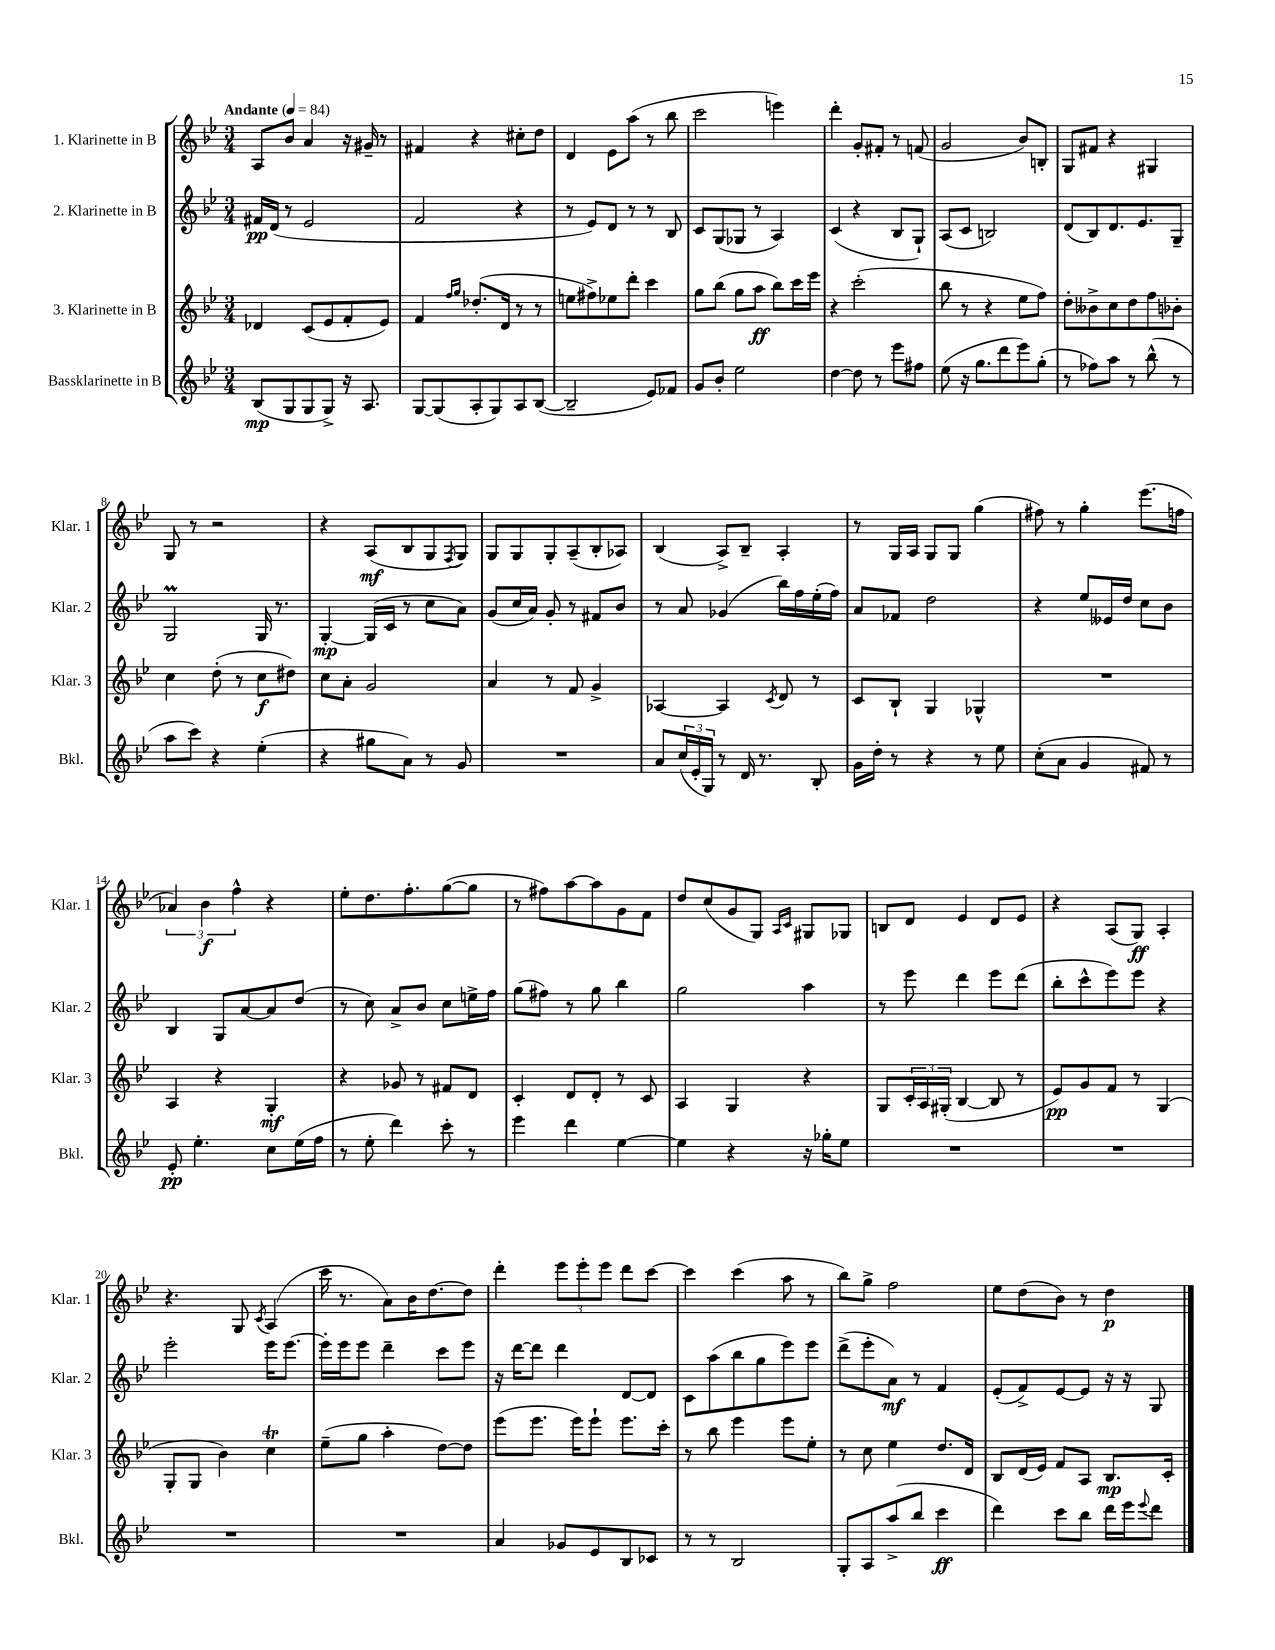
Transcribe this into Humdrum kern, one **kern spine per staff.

**kern	**kern	**kern	**kern
*staff4	*staff3	*staff2	*staff1
*clefG2	*clefG2	*clefG2	*clefG2
*k[b-e-]	*k[b-e-]	*k[b-e-]	*k[b-e-]
*M3/4	*M3/4	*M3/4	*M3/4
*MM84	*MM84	*MM84	*MM84
(8B-	4d-	16f#	8A
.	.	(16d	.
8G	.	8r	8b-
8G	(8c	2e-	4a
8G^)	8e-	.	.
16r	8f'	.	16r
8.A	.	.	16g#~
.	8e-)	.	8r
=	=	=	=
[8G	4f	2f	4f#
(8G]	.	.	.
.	16qqff	.	.
.	16qqgg	.	.
8A'	(8.dd-'	.	4r
8G)	.	.	.
.	16d	.	.
8A	8r	4r	8cc#'
([8B-	8r	.	8dd
=	=	=	=
2B-~]	8ee	8r	4d
.	8ff#^)	8e-)	.
.	8ee-	8d	8e-
.	8ddd'	8r	(8aa
8e-)	4ccc	8r	8r
8f-	.	8B-	8bb-
=	=	=	=
8g	8gg	8c	2ccc
8b-'	(8bb-	(8G	.
2ee-	8gg	8G-	.
.	8aa	8r	.
.	8bb-)	4A)	4eee)
.	16ccc	.	.
.	16eee-	.	.
=	=	=	=
[4dd	4r	(4c	4ddd'
8dd]	(2ccc'	4r	8g'
8r	.	.	8f#'
8eee-	.	8B-	8r
8ff#	.	8G`)	(8f
=	=	=	=
(8ee-	8bb-	(8A	2g
16r	8r	8c	.
8.gg	.	.	.
.	4r	2B)	.
8ddd	.	.	.
8eee-)	8ee-	.	8b-)
(8gg'	8ff)	.	8B'
=	=	=	=
8r	8dd'	(8d	8G
8ff-)	8b--^	8B-)	8f#
8aa	8cc	8.d	4r
8r	8dd	.	.
.	.	8.e-	.
(8bb-^^	8ff	.	4G#
8r	8b-'	8G~	.
=	=	=	=
8aa	4cc	2G	8G
8ccc)	.	.	8r
4r	(8dd'	.	2r
.	8r	.	.
(4ee-'	8cc	16G	.
.	.	8.r	.
.	8dd#)	.	.
=	=	=	=
4r	8cc	[4G'	4r
.	8a'	.	.
8gg#	2g	(16G]	(8A
.	.	16c	.
8a)	.	8r	8B-
8r	.	8cc	8G
.	.	.	8qF
8g	.	8a)	8G)
=	=	=	=
2.r	4a	(8g	8G
.	.	16cc	8G
.	.	16a)	.
.	8r	8g'	8G'
.	8f	8r	(8A~
.	4g^	8f#	8B-'
.	.	8b-	8A-)
=	=	=	=
8a	[4A-	8r	(4B-
(24cc	.	8a	.
24e-'	.	.	.
24G)	.	.	.
8r	4A-]	(4g-	8A^)
16d	.	.	8B-~
8.r	.	.	.
.	8qc	.	.
.	8d	16bb-)	4A'
.	.	16ff	.
8B-'	8r	(16ee-'	.
.	.	16ff)	.
=	=	=	=
16g	8c	8a	8r
16dd'	.	.	.
8r	8B-`	8f-	16G
.	.	.	16A
4r	4G	2dd	8G
.	.	.	8G
8r	4G-^^	.	(4gg
8ee-	.	.	.
=	=	=	=
(8cc'	2.r	4r	8ff#)
8a	.	.	8r
4g	.	8ee-	4gg'
.	.	16e--	.
.	.	16dd	.
8f#)	.	8cc	(8.eee-
8r	.	8b-	.
.	.	.	16ff
=	=	=	=
8e-'	4A	4B-	6a-)
4.ee-'	.	.	.
.	.	.	6b-
.	4r	8G	.
.	.	.	6ff^^
.	.	[8a	.
8cc	4G'	8a]	4r
(16ee-	.	(8dd	.
16ff	.	.	.
=	=	=	=
8r	4r	8r	8ee-'
8ee-'	.	8cc)	8.dd
4ddd)	8g-	8a^	.
.	.	.	8.ff'
.	8r	8b-	.
8ccc'	8f#	8cc	([8gg
8r	8d	16ee^	8gg]
.	.	16ff	.
=	=	=	=
4eee-	4c'	(8gg	8r
.	.	8ff#)	8ff#)
4ddd	8d	8r	[8aa
.	8d'	8gg	8aa]
[4ee-	8r	4bb-	8g
.	8c	.	8f
=	=	=	=
4ee-]	4A	2gg	8dd
.	.	.	(8cc
4r	4G	.	8g
.	.	.	8G)
.	.	.	16qqA
.	.	.	16qqc
16r	4r	4aa	8G#
16gg-'	.	.	.
8ee-	.	.	8G-
=	=	=	=
2.r	8G	8r	8B
.	24c'	8eee-	8d
.	24A	.	.
.	(24G#'	.	.
.	[4B-	4ddd	4e-
.	8B-]	8eee-	8d
.	8r	(8ddd	8e-
=	=	=	=
2.r	8e-)	8bb-'	4r
.	8g	8ccc^^	.
.	8f	8eee-)	(8A
.	8r	8eee-	8G)
.	(4G	4r	4A'
=	=	=	=
2.r	8G'	2eee-'	4.r
.	8G	.	.
.	4b-)	.	.
.	.	.	8G
.	.	.	8qc
.	4cc	16eee-	(4A
.	.	[8.eee-	.
=	=	=	=
2.r	(8ee-~	16eee-']	16ccc
.	.	16eee-	8.r
.	8gg	8eee-	.
.	4aa'	4ddd~	8a)
.	.	.	16b-
.	.	.	[8.dd
.	[8dd)	8ccc	.
.	8dd]	8eee-	8dd]
=	=	=	=
4a	(8eee-	16r	4ddd'
.	.	[16ddd	.
.	8.eee-	8ddd]	.
8g-	.	4ddd	12eee-
.	16eee-)	.	.
.	.	.	12eee-'
8e-	8eee-`	.	.
.	.	.	12eee-
8B-	8.eee-	[8d	8ddd
8c-	.	8d]	[8ccc
.	16ccc'	.	.
=	=	=	=
8r	8r	8c	4ccc]
8r	8bb-	(8aa	.
2B-	4eee-	8bb-	(4ccc
.	.	8gg	.
.	8eee-	8eee-)	8aa
.	8ee-'	8eee-	8r
=	=	=	=
8G'	8r	(8ddd^	8bb-)
8A	8cc	8eee-'	8gg^
(8aa^	4ee-	8a)	2ff
8bb-	.	8r	.
4ccc	8.dd	4f	.
.	16d	.	.
=	=	=	=
4ddd)	8B-	(8e-'	8ee-
.	(16d	8f^)	(8dd
.	16e-)	.	.
8ccc	8f	[8e-	8b-)
8bb-	8A	8e-]	8r
16ddd	8.B-	16r	4dd
16eee-	.	16r	.
8qqeee-	.	.	.
8ddd	.	8G	.
.	16c'	.	.
==	==	==	==
*-	*-	*-	*-
